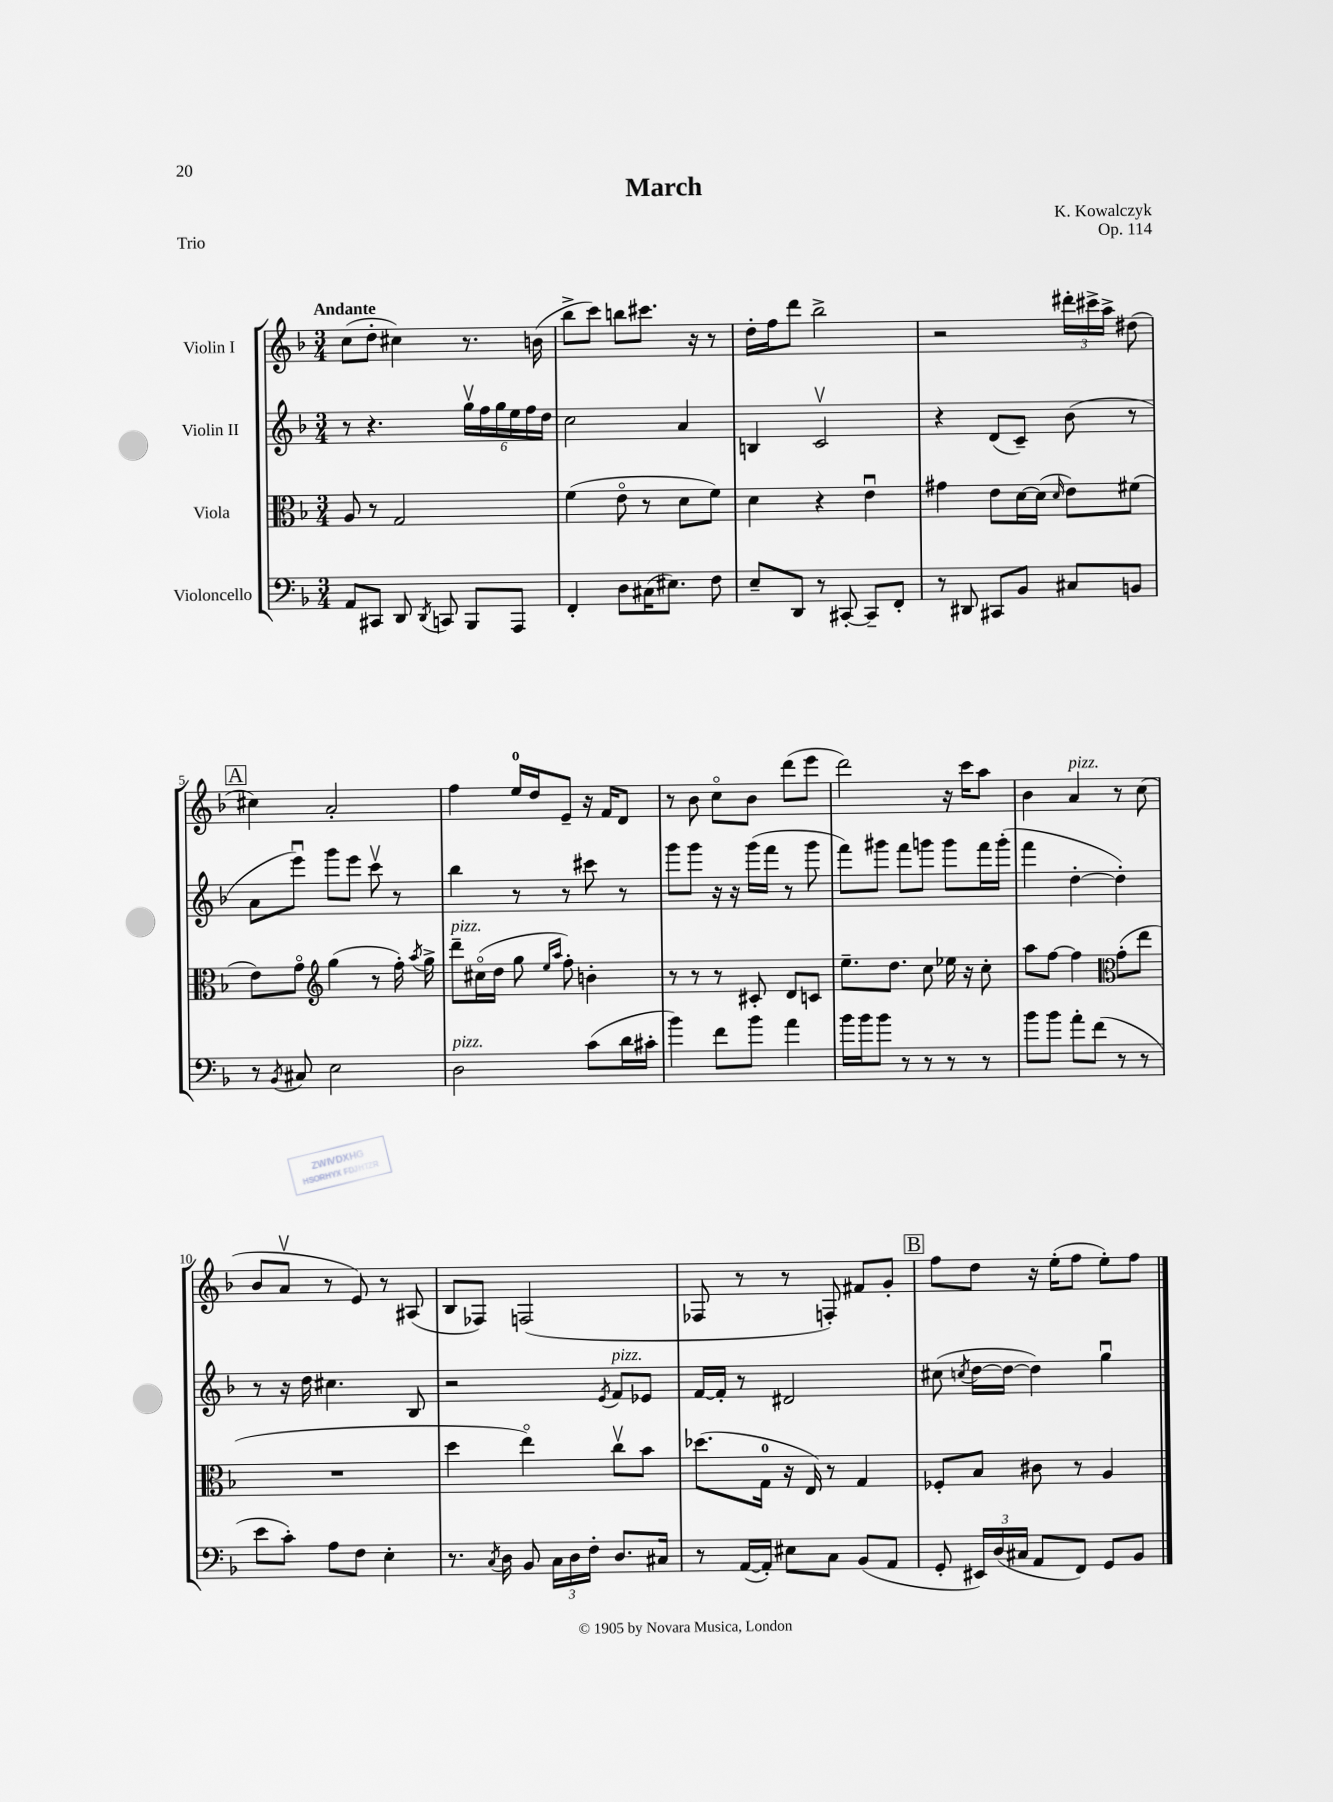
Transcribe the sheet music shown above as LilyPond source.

\header { title = "March" composer = "K. Kowalczyk" opus = "Op. 114" piece = "Trio" }
<<
\new StaffGroup <<
\new Staff = "s0" \with { instrumentName = "Violin I" } {
    \clef treble \key f \major \numericTimeSignature \time 3/4 \tempo "Andante"
    \autoBeamOff c''8[( d''8]-. cis''4) r8. b'16( |
    bes''8[-> c'''8]) b''8[ cis'''8.] r16 r8 |
    d''16[-. f''16 d'''8] bes''2-> |
    r2 \tuplet 3/2 { dis'''16[-. cis'''16-> a''16]-> } dis''8( |
    \mark \markup { \box "A" } cis''4) a'2-. |
    f''4 e''16[-0 d''16 e'8]-- r16 f'16[ d'8] |
    r8 bes'8 c''8[\flageolet bes'8] d'''8[( e'''8] |
    d'''2) r16 c'''16[ a''8] |
    bes'4 a'4^\markup { \italic "pizz." } r8 c''8( |
    bes'8[ a'8]\upbow r8 e'8) r8 ais8( |
    bes8[ fes8]) f2( |
    fes8 r8 r8 f8-.) fis'8[ g'8]-. |
    \mark \markup { \box "B" } f''8[ d''8] r16 e''16[-.( f''8] e''8[-.) f''8] \bar "|." |
}
\new Staff = "s1" \with { instrumentName = "Violin II" } {
    \clef treble \key f \major \numericTimeSignature \time 3/4
    \autoBeamOff r8 r4. \tuplet 6/4 { g''16[\upbow f''16 g''16 e''16 f''16 d''16] } |
    c''2 a'4 |
    b4 c'2\upbow |
    r4 d'8[( c'8]--) bes'8( r8 |
    \mark \markup { \box "A" } a'8[ e'''8]\downbow) g'''8[ e'''8] c'''8\upbow r8 |
    bes''4 r8 r8 cis'''8 r8 |
    g'''8[ g'''8] r16 r16 g'''16[( f'''16] r8 g'''8 |
    f'''8[) gis'''8] f'''8[ g'''8] g'''8[ f'''16 g'''16]-.( |
    f'''4 d''4~-. d''4-.) |
    r8 r16 d''16 cis''4. bes8 |
    r2 \acciaccatura { e'8 } f'8[^\markup { \italic "pizz." } ees'8] |
    f'16[~ f'16]-. r8 dis'2 |
    \mark \markup { \box "B" } cis''8( \acciaccatura { c''8 } d''16[~ d''16]~ d''4) g''4\downbow \bar "|." |
}
\new Staff = "s2" \with { instrumentName = "Viola" } {
    \clef alto \key f \major \numericTimeSignature \time 3/4
    \autoBeamOff a8 r8 g2 |
    f'4( e'8\flageolet r8 d'8[ f'8]) |
    d'4 r4 e'4\downbow |
    gis'4 e'8[ d'16~ d'16]( \grace { d'16 } e'8[) fis'8]( |
    \mark \markup { \box "A" } e'8[) g'8]\flageolet \clef treble g''4( r8 f''16-.) \acciaccatura { a''8 } g''16-> |
    d'''8[--^\markup { \italic "pizz." } cis''16\flageolet( d''16] g''8 \grace { e''16[ a''16] } f''8-.) b'4-. |
    r8 r8 r8 cis'8-. d'8[ c'8] |
    e''8.[-- d''8.] c''8 ees''16 r16 c''8-. |
    a''8[ f''8]~ f''4 \clef alto g'8[-.( e''8] |
    R2. |
    d''4 e''4\flageolet) c''8[\upbow bes'8] |
    des''8.[( g16]-0 r16 e16) r8 g4 |
    \mark \markup { \box "B" } fes8[-. bes8] cis'8 r8 a4 \bar "|." |
}
\new Staff = "s3" \with { instrumentName = "Violoncello" } {
    \clef bass \key f \major \numericTimeSignature \time 3/4
    \autoBeamOff a,8[ cis,8] d,8 \acciaccatura { d,8 } c,8 bes,,8[ a,,8] |
    f,4-. d8[ cis16( eis8.]) f8 |
    e8[-- d,8] r8 cis,8~-. cis,8[-- f,8]-. |
    r8 dis,8 cis,8[ bes,8] cis8[ b,8] |
    \mark \markup { \box "A" } r8 \acciaccatura { bes,8 } cis8 e2 |
    d2^\markup { \italic "pizz." } c'8[( d'16 cis'16]-. |
    bes'4) f'8[ bes'8] a'4 |
    bes'16[ bes'16 bes'8] r8 r8 r8 r8 |
    bes'8[ bes'8] a'8[-. f'8]( r8 r8 |
    e'8[ c'8]-.) a8[ f8] e4-. |
    r8. \acciaccatura { c8 } d16 bes,8 \tuplet 3/2 { c16[ d16 f16]-. } d8.[ cis16] |
    r8 a,16[~( a,16]-.) eis8[ c8] bes,8[( a,8] |
    \mark \markup { \box "B" } g,8-. \tuplet 3/2 { eis,16[) d16( cis16] } a,8[ f,8]) g,8[ bes,8] \bar "|." |
}
>>
>>
